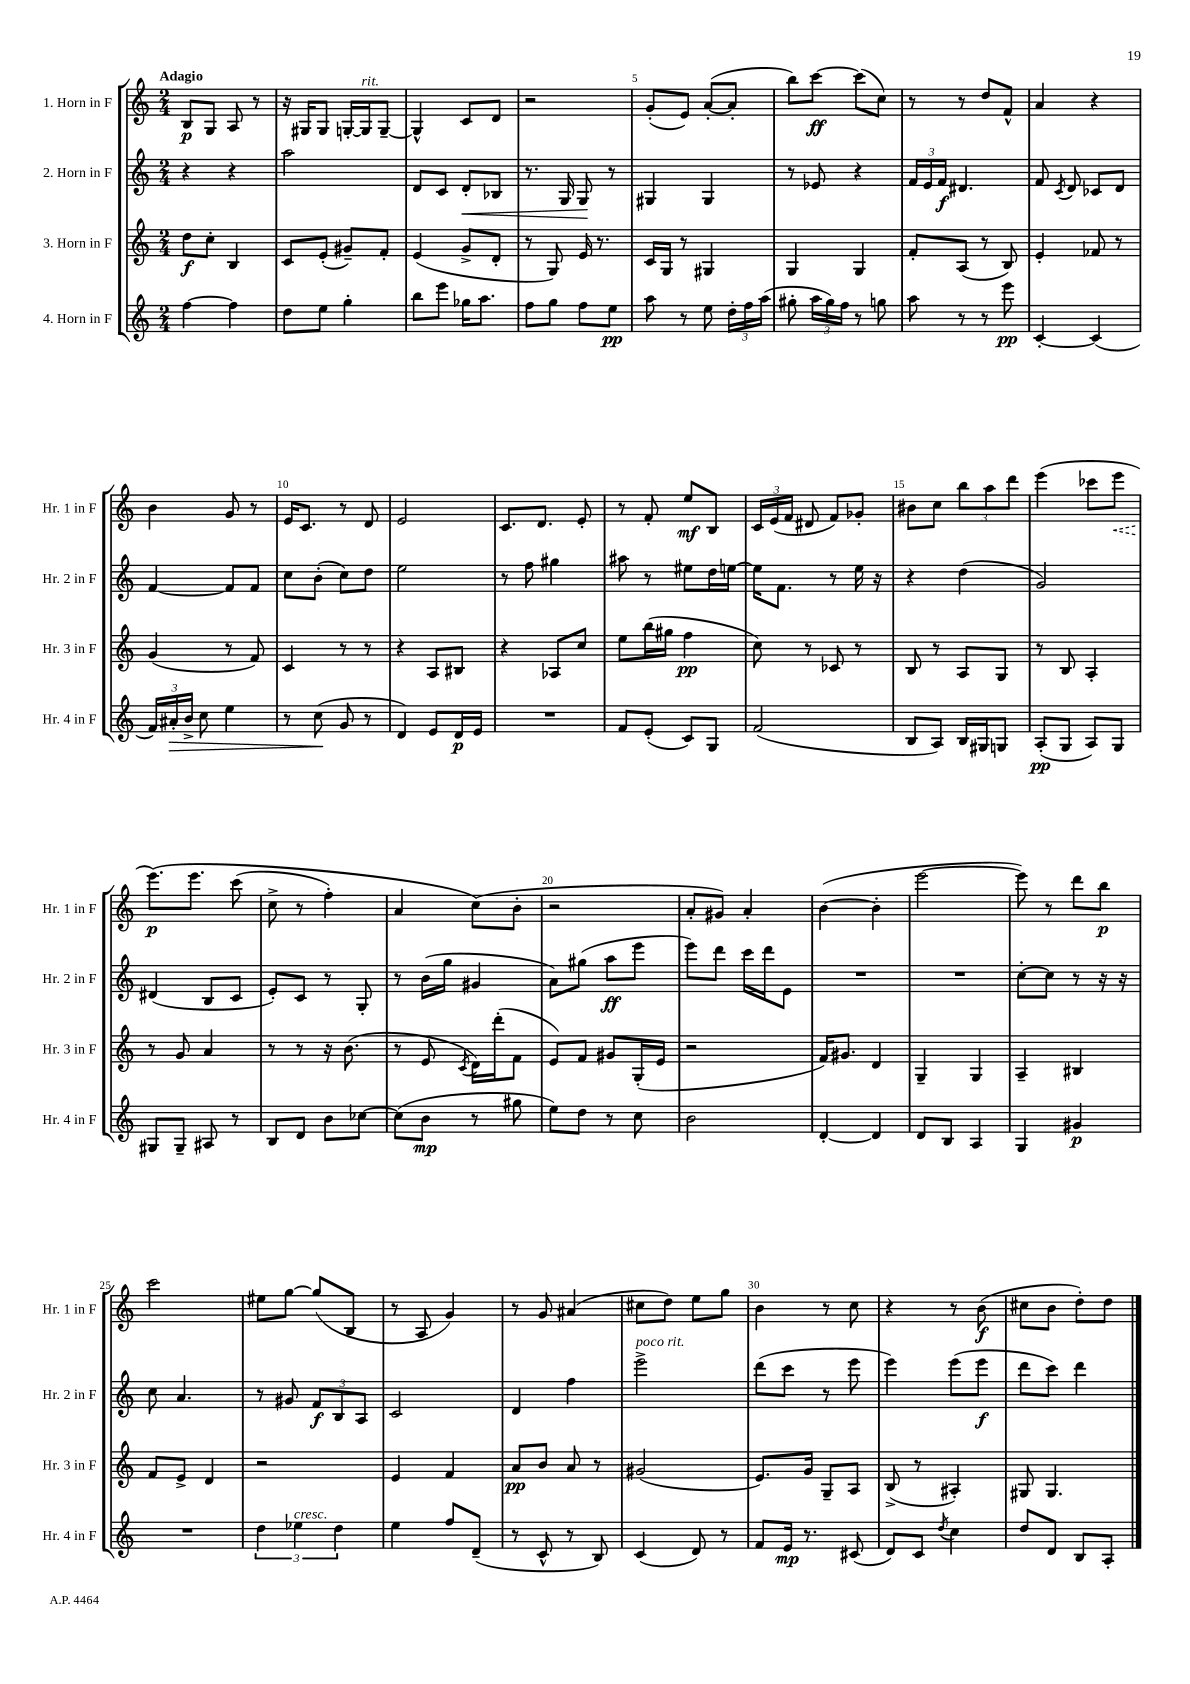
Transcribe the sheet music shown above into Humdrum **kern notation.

**kern	**dynam	**kern	**dynam	**kern	**dynam	**kern	**dynam
*part4	*part4	*part3	*part3	*part2	*part2	*part1	*part1
*staff4	*staff4	*staff3	*staff3	*staff2	*staff2	*staff1	*staff1
*I"4. Horn in F	*	*I"3. Horn in F	*	*I"2. Horn in F	*	*I"1. Horn in F	*
*I'Hr. 4 in F	*	*I'Hr. 3 in F	*	*I'Hr. 2 in F	*	*I'Hr. 1 in F	*
*clefG2	*	*clefG2	*	*clefG2	*	*clefG2	*
*k[]	*	*k[]	*	*k[]	*	*k[]	*
*M2/4	*	*M2/4	*	*M2/4	*	*M2/4	*
=1	=1	=1	=1	=1	=1	=1	=1
!	!	!	!	!	!	!LO:TX:a:B:t=Adagio	!
[4ff\	.	8dd\L	f	4r	.	8B/L	p
.	.	8cc'\J	.	.	.	8G/J	.
4ff\]	.	4B/	.	4r	.	8A/	.
.	.	.	.	.	.	8r	.
=2	=2	=2	=2	=2	=2	=2	=2
8dd\L	.	8c/L	.	2aa\	.	16r	.
.	.	.	.	.	.	16G#X/KL	.
8ee\J	.	(8e'/J	.	.	.	8G#/J	.
4gg'\	.	8g#X~/L)	.	.	.	[16Gn'/LL	.
!	!	!	!	!	!	!LO:TX:a:i:t=rit.	!
.	.	.	.	.	.	16G/J]	.
.	.	8f'/J	.	.	.	[8G~/J	.
=3	=3	=3	=3	=3	=3	=3	=3
8bb\L	.	(4e/	.	8d/L	.	4G^^/]	.
8eee\J	.	.	.	8c/J	.	.	.
!	!	!	!	!	!LO:HP:b	!	!
16gg-X\KL	.	8g^/L	.	8d'/L	<	8c/L	.
8.aa\J	.	.	.	.	.	.	.
.	.	8d'/J	.	8B-X/J	.	8d/J	.
=4	=4	=4	=4	=4	=4	=4	=4
8ff\L	.	8r	.	8.r	.	2r	.
8gg\J	.	8G/)	.	.	.	.	.
.	.	.	.	16G/	.	.	.
8ff\L	.	16e/	.	8G/	.	.	.
.	.	8.r	.	.	.	.	.
8ee\J	pp	.	.	8r	[	.	.
=5	=5	=5	=5	=5	=5	=5	=5
8aa\	.	16c/LL	.	4G#X/	.	(8g'/L	.
.	.	16G/JJ	.	.	.	.	.
8r	.	8r	.	.	.	8e/J)	.
8ee\	.	4G#X/	.	4G#/	.	([8a'/L	.
24dd'\LL	.	.	.	.	.	8a'/J]	.
24ff\	.	.	.	.	.	.	.
(24aa\JJ	.	.	.	.	.	.	.
=6	=6	=6	=6	=6	=6	=6	=6
8gg#X'\	.	4G/	.	8r	.	8bb\L)	.
24aa\LL	.	.	.	8e-X/	.	[8ccc\J	ff
24gg#\)	.	.	.	.	.	.	.
24ff\JJ	.	.	.	.	.	.	.
8r	.	4G/	.	4r	.	(8ccc\L]	.
8ggn\	.	.	.	.	.	8cc\J)	.
=7	=7	=7	=7	=7	=7	=7	=7
8aa\	.	8f'/L	.	24f/LL	.	8r	.
.	.	.	.	24e/	.	.	.
.	.	.	.	24f/JJ	f	.	.
8r	.	(8A/J	.	4.d#X/	.	8r	.
8r	.	8r	.	.	.	8dd/L	.
8eee\	pp	8B/)	.	.	.	8f^^/J	.
=8	=8	=8	=8	=8	=8	=8	=8
[4c'/	.	4e'/	.	8f/	.	4a/	.
.	.	.	.	8qc/	.	.	.
.	.	.	.	8d/	.	.	.
(4c/]	.	8f-X/	.	8c-X/L	.	4r	.
.	.	8r	.	8d/J	.	.	.
!!LO:LB:g=z
=9	=9	=9	=9	=9	=9	=9	=9
24f/LL)	.	(4g/	.	[4f/	.	4b\	.
!	!LO:HP:b	!	!	!	!	!	!
24a#X'/	>	.	.	.	.	.	.
24b^/JJ	.	.	.	.	.	.	.
8cc\	.	.	.	.	.	.	.
4ee\	.	8r	.	8f/L]	.	8g/	.
.	.	8f/)	.	8f/J	.	8r	.
=10	=10	=10	=10	=10	=10	=10	=10
8r	.	4c/	.	8cc\L	.	16e/KL	.
.	.	.	.	.	.	8.c/J	.
(8cc\	.	.	.	(8b'\J	.	.	.
8g/	]	8r	.	8cc\L)	.	8r	.
8r	.	8r	.	8dd\J	.	8d/	.
=11	=11	=11	=11	=11	=11	=11	=11
4d/)	.	4r	.	2ee\	.	2e/	.
8e/L	.	8A/L	.	.	.	.	.
16d/L	p	8B#X/J	.	.	.	.	.
16e/JJ	.	.	.	.	.	.	.
=12	=12	=12	=12	=12	=12	=12	=12
2r	.	4r	.	8r	.	8.c/L	.
.	.	.	.	8ff\	.	.	.
.	.	.	.	.	.	8.d/J	.
.	.	8A-X/L	.	4gg#X\	.	.	.
.	.	8cc/J	.	.	.	8e'/	.
=13	=13	=13	=13	=13	=13	=13	=13
8f/L	.	8ee\L	.	8aa#X\	.	8r	.
(8e'/J	.	(16bb\L	.	8r	.	8f'/	.
.	.	16gg#X\JJ	.	.	.	.	.
8c/L)	.	4ff\	pp	8ee#X\L	.	8ee/L	mf
8G/J	.	.	.	16dd\L	.	8B/J	.
.	.	.	.	[16een\JJ	.	.	.
=14	=14	=14	=14	=14	=14	=14	=14
(2f/	.	8cc\)	.	16ee\KL]	.	24c/LL	.
.	.	.	.	.	.	(24e/	.
.	.	.	.	8.f\J	.	.	.
.	.	.	.	.	.	24f/JJ	.
.	.	8r	.	.	.	8d#X/	.
.	.	8c-X/	.	8r	.	8f/L)	.
.	.	8r	.	16ee\	.	8g-X'/J	.
.	.	.	.	16r	.	.	.
=15	=15	=15	=15	=15	=15	=15	=15
8B/L	.	8B/	.	4r	.	8b#X\L	.
8A/J)	.	8r	.	.	.	8cc\J	.
16B/LL	.	8A/L	.	(4dd\	.	12bb\L	.
16G#X/J	.	.	.	.	.	.	.
.	.	.	.	.	.	12aa\	.
8Gn/J	.	8G/J	.	.	.	.	.
.	.	.	.	.	.	12ddd\J	.
=16	=16	=16	=16	=16	=16	=16	=16
(8A'/L	pp	8r	.	2g/)	.	(4eee\	.
8G/J	.	8B/	.	.	.	.	.
8A/L)	.	4A'/	.	.	.	8ccc-X\L	.
!	!	!	!	!	!	!	!LO:HP:b
8G/J	.	.	.	.	.	8eee\J	<
!!LO:LB:g=z
=17	=17	=17	=17	=17	=17	=17	=17
8G#X/L	.	8r	.	(4d#X/	.	(8.eee\L)	p
8G#~/J	.	8g/	.	.	.	.	.
.	.	.	.	.	.	8.eee\J	[
8A#X/	.	4a/	.	8B/L	.	.	.
8r	.	.	.	8c/J	.	(8ccc\	.
=18	=18	=18	=18	=18	=18	=18	=18
8B/L	.	8r	.	8e'/L)	.	8cc^\	.
8d/J	.	8r	.	8c/J	.	8r	.
8b\L	.	16r	.	8r	.	4ff'\)	.
.	.	(8.b\	.	.	.	.	.
[8cc-X\J	.	.	.	8G'/	.	.	.
=19	=19	=19	=19	=19	=19	=19	=19
(8cc-\L]	.	8r	.	8r	.	4a/	.
8b\J	mp	8e/	.	(16b\LL	.	.	.
.	.	.	.	16gg\JJ	.	.	.
.	.	8qc/	.	.	.	.	.
8r	.	16d\LL)	.	4g#X/	.	(8cc\L)	.
.	.	(16ddd'\J	.	.	.	.	.
8gg#X\	.	8f\J	.	.	.	8b'\J	.
=20	=20	=20	=20	=20	=20	=20	=20
8ee\L)	.	8e/L)	.	8a\L)	.	2r	.
8dd\J	.	8f/J	.	(8gg#X\J	.	.	.
8r	.	8g#X/L	.	8aa\L	ff	.	.
8cc\	.	(16G'/L	.	8eee\J	.	.	.
.	.	16e/JJ	.	.	.	.	.
=21	=21	=21	=21	=21	=21	=21	=21
2b\	.	2r	.	8eee\L)	.	8a'/L	.
.	.	.	.	8ddd\J	.	8g#X/J)	.
.	.	.	.	16ccc\LL	.	4a'/	.
.	.	.	.	16ddd\J	.	.	.
.	.	.	.	8e\J	.	.	.
=22	=22	=22	=22	=22	=22	=22	=22
[4d'/	.	16f/KL)	.	2r	.	([4b\	.
.	.	8.g#X/J	.	.	.	.	.
4d/]	.	4d/	.	.	.	4b'\]	.
=23	=23	=23	=23	=23	=23	=23	=23
8d/L	.	4G~/	.	2r	.	[2eee\	.
8B/J	.	.	.	.	.	.	.
4A/	.	4G/	.	.	.	.	.
=24	=24	=24	=24	=24	=24	=24	=24
4G/	.	4A~/	.	[8cc'\L	.	8eee\])	.
.	.	.	.	8cc\J]	.	8r	.
4g#X/	p	4B#X/	.	8r	.	8ddd\L	.
.	.	.	.	16r	.	8bb\J	p
.	.	.	.	16r	.	.	.
!!LO:LB:g=z
=25	=25	=25	=25	=25	=25	=25	=25
2r	.	8f/L	.	8cc\	.	2ccc\	.
.	.	8e^/J	.	4.a/	.	.	.
.	.	4d/	.	.	.	.	.
=26	=26	=26	=26	=26	=26	=26	=26
6dd\	.	2r	.	8r	.	8ee#X\L	.
.	.	.	.	8g#X/	.	[8gg\J	.
!LO:TX:a:i:t=cresc.	!	!	!	!	!	!	!
6ee-X\	.	.	.	.	.	.	.
.	.	.	.	12f/L	f	(8gg/L]	.
6dd\	.	.	.	12B/	.	.	.
.	.	.	.	.	.	8B/J	.
.	.	.	.	12A/J	.	.	.
=27	=27	=27	=27	=27	=27	=27	=27
4ee\	.	4e/	.	2c/	.	8r	.
.	.	.	.	.	.	8A/	.
8ff/L	.	4f/	.	.	.	4g/)	.
(8d~/J	.	.	.	.	.	.	.
=28	=28	=28	=28	=28	=28	=28	=28
8r	.	8a/L	pp	4d/	.	8r	.
8c^^/	.	8b/J	.	.	.	8g/	.
8r	.	8a/	.	4ff\	.	(4a#X/	.
8B/)	.	8r	.	.	.	.	.
=29	=29	=29	=29	=29	=29	=29	=29
!	!	!	!	!LO:TX:a:i:t=poco rit.	!	!	!
(4c/	.	(2g#X/	.	2eee^\	.	8cc#X\L	.
.	.	.	.	.	.	8dd\J)	.
8d/)	.	.	.	.	.	8ee\L	.
8r	.	.	.	.	.	8gg\J	.
=30	=30	=30	=30	=30	=30	=30	=30
8f/L	.	8.e/L)	.	(8ddd\L	.	4b\	.
16e/Jk	mp	.	.	8ccc\J	.	.	.
8.r	.	16g/Jk	.	.	.	.	.
.	.	8G~/L	.	8r	.	8r	.
(8c#X/	.	8A/J	.	8eee\	.	8cc\	.
=31	=31	=31	=31	=31	=31	=31	=31
8d/L)	.	(8B^/	.	4eee\)	.	4r	.
8c/J	.	8r	.	.	.	.	.
8qdd/	.	.	.	.	.	.	.
4cc\	.	4A#X'/)	.	(8eee\L	.	8r	.
.	.	.	.	8eee\J	f	(8b\	f
=32	=32	=32	=32	=32	=32	=32	=32
8dd/L	.	8G#X/	.	8ddd\L	.	8cc#X\L	.
8d/J	.	4.G#/	.	8ccc\J)	.	8b\J	.
8B/L	.	.	.	4ddd\	.	8dd'\L)	.
8A'/J	.	.	.	.	.	8dd\J	.
==	==	==	==	==	==	==	==
*-	*-	*-	*-	*-	*-	*-	*-
